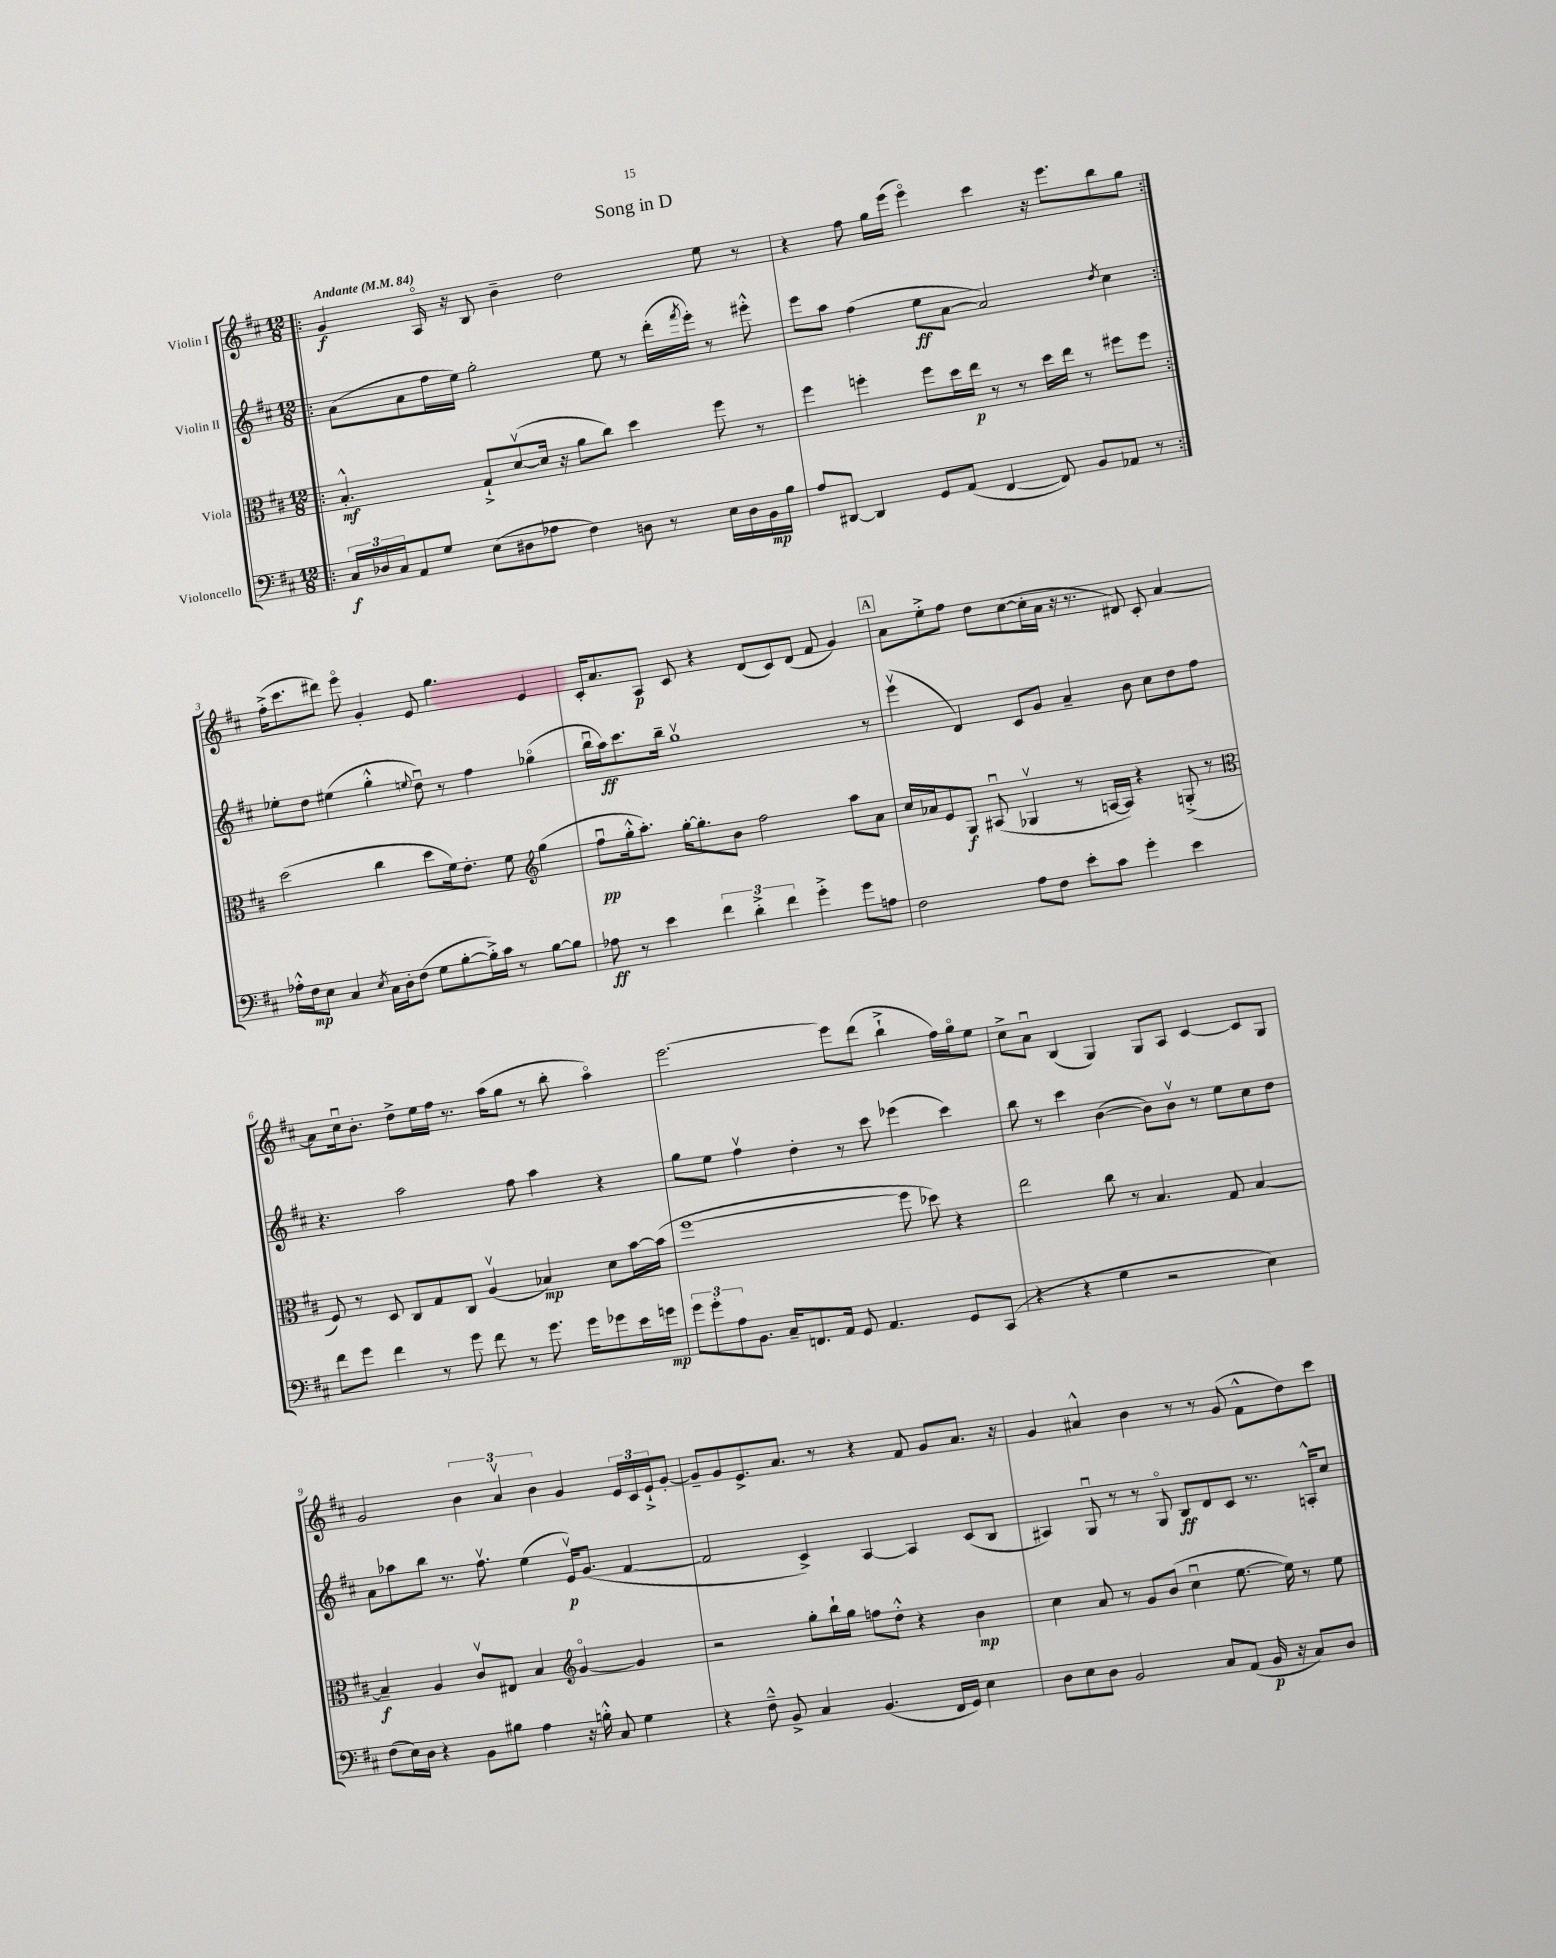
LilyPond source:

\header { title = "Song in D" }
<<
\new StaffGroup <<
\new Staff = "s0" \with { instrumentName = "Violin I" } {
    \clef treble \key d \major \numericTimeSignature \time 12/8 \tempo "Andante" 4 = 84
    \repeat volta 2 { \bar ".|:" g'4\f a16\flageolet r16 b8 b'4-- d''2 e''8 r8 |
    r4 fis''8 g''16 e'''16( e'''4\flageolet) cis'''4 r16 e'''8. b''8 g''8 | }
    fis''16-.->( cis'''8. dis'''8) e'''8\flageolet g'4-. e'8 g''4. e'4 |
    cis'16-. a'8. a8\p cis'8 r4 d'8( cis'8) d'8( fis'8 g'4) |
    \mark \markup { \box "A" } a'8 e''8-.-> fis''8 d''8 cis''8~( cis''16-. a'16 r16 r8. dis'8) cis'8-. a'4~ |
    a'8 cis''16\downbow b'8.-. d''8-> e''16 fis''16 r8. a''16( g''8 r8 b''8-. a''4\flageolet) |
    e'''2.~ e'''8 d'''8( b''4-!-> fis''16) g''16\flageolet e''8 |
    cis''8-> a'8\downbow b4( g4) g8 a8 cis'4~ cis'8 g8 |
    g'2 \tuplet 3/2 { b'4 a'4\upbow b'4 } g'4 \tuplet 3/2 { e'16 cis'16 e'16-!-> } g'8~-. |
    g'8-- g'8 e'8.-> a'8. r8 r4 fis'8 g'8 a'8. r16 |
    g'4 ais'4-^ b'4 r8 r8 g'8( fis'8-^ d''8) cis'''8 \bar "|." |
}
\new Staff = "s1" \with { instrumentName = "Violin II" } {
    \clef treble \key d \major \numericTimeSignature \time 12/8
    \repeat volta 2 { \bar ".|:" a'8( a'8 fis''16 e''16) g''2-. e''8 r8 d'''16-.( \acciaccatura { fis'''8 } e'''16-.) r8 eis'''8-.-^ |
    e'''8 a''8 fis''4( e''8\ff a'8~ a'2) \acciaccatura { d''8 } cis''4 | }
    ees''8-. d''8 eis''4( g''4-.-^ \appoggiatura { e''8 } d''8\downbow) r8 fis''4 ges''4\flageolet( |
    b''16\downbow a''16\ff) cis'''8. b''16-- g''1\upbow r8 |
    \mark \markup { \box "A" } e'''4\upbow( d'4) cis'8 g'8 a'4-- b'8 cis''8 d''8 fis''8 |
    r4. a''2 fis''8 a''4 r4 |
    g''8 e''8 fis''4\upbow d''4-. r8 cis'''8 ees'''4( cis'''4) |
    b''8 r8 cis'''4 b'4~( b'8) b'8\upbow r8 e''8 cis''8 d''8 |
    a'8 aes''8 b''8 r8. fis''8.\upbow e''4( e'16\upbow\p) g'8.( fis'4~ |
    fis'2 cis'4->) a4~ a4 cis'8( b8 |
    ais4) g8\downbow r8 r8 g8\flageolet b8\ff d'8 cis'8 r8. a16-.-^ cis''8 \bar "|." |
}
\new Staff = "s2" \with { instrumentName = "Viola" } {
    \clef alto \key d \major \numericTimeSignature \time 12/8
    \repeat volta 2 { \bar ".|:" b4.-.-^\mf g8-!-> d'8~\upbow( d'16 r16 a'8 cis''8) d''4 fis''8 r8 |
    fis''4 f''4-. f''8 d''16 e''16\p r8 r8 d''16 e''16 r8 fis''8 fis''8 | }
    d''2( cis''4 d''8 fis'16) e'8.-. fis'8 \clef treble g''4( |
    fis''8\downbow\pp g''16-.-^ a''8.-.) g''16~-. g''8.-. b'8 fis''2 a''8 a'8 |
    \mark \markup { \box "A" } cis''16 aes'16 e'8 g8\f ais8\downbow( ges4\upbow r8 a16~ a16) r4 g8-.->( r8 |
    \clef alto fis8) r8 d8 cis8 g8 cis8 a4\upbow( bes4\mp) d'8 b'16~ b'16( |
    fis''1~ fis''8 des''8) r4 |
    e''2 cis''8 r8 b4. g8 b4~ |
    b4--\f a4 cis'8\upbow eis8 b4 \clef treble g'4~\flageolet g'4 |
    r2 g''8-. b''16-! g''16 f''8 d''8-.-^ r4 b'4\mp |
    cis''4 a'8 r8 g'8 b'8( cis''4\downbow e''8.~ e''16) r8 e''8 \bar "|." |
}
\new Staff = "s3" \with { instrumentName = "Violoncello" } {
    \clef bass \key d \major \numericTimeSignature \time 12/8
    \repeat volta 2 { \bar ".|:" \tuplet 3/2 { cis16\f des16 cis16 } a,8 g8 e8( dis8 aes8 fis4) d8 r8 e16 d16 b,16\mp b16 |
    a8 dis,8~ dis,4 g,8 a,8( fis,4~ fis,8) b,8 aes,8 r8 | }
    aes16-.-^ fis16\mp e8 cis4 \acciaccatura { e8 } cis16 d16-. fis8( g8 b8~-. b16-.->) cis'16 r8 b8~ b8 |
    aes8\ff r8 e'4 \tuplet 3/2 { fis'4 d'4-.-> fis'4 } g'4-.-> g'8 a8 |
    \mark \markup { \box "A" } fis2 a8 fis8 e'8-. cis'8 g'4-. e'4 |
    fis'8 g'8 fis'4 r8 g'8 fis'8 r8 g'8. g'16 ges'8 e'16 g'16\mp |
    \tuplet 3/2 { g'8 g'8-. a8 } b,8. cis16-- f,8. a,16 g,8 a,4. g,8 cis,8( |
    r4 r4 g4 r2 e4) |
    fis8( e16) d16 r4 b,8 bis8 a4 r16 b16-.-^ cis8 g4 |
    r4 fis8---^ b,8-> cis4 b,4.( fis,16 g,16) e4 |
    d8 e8 d8 b,2 cis8 a,8( b,16\p r16 cis8) d8 \bar "|." |
}
>>
>>
